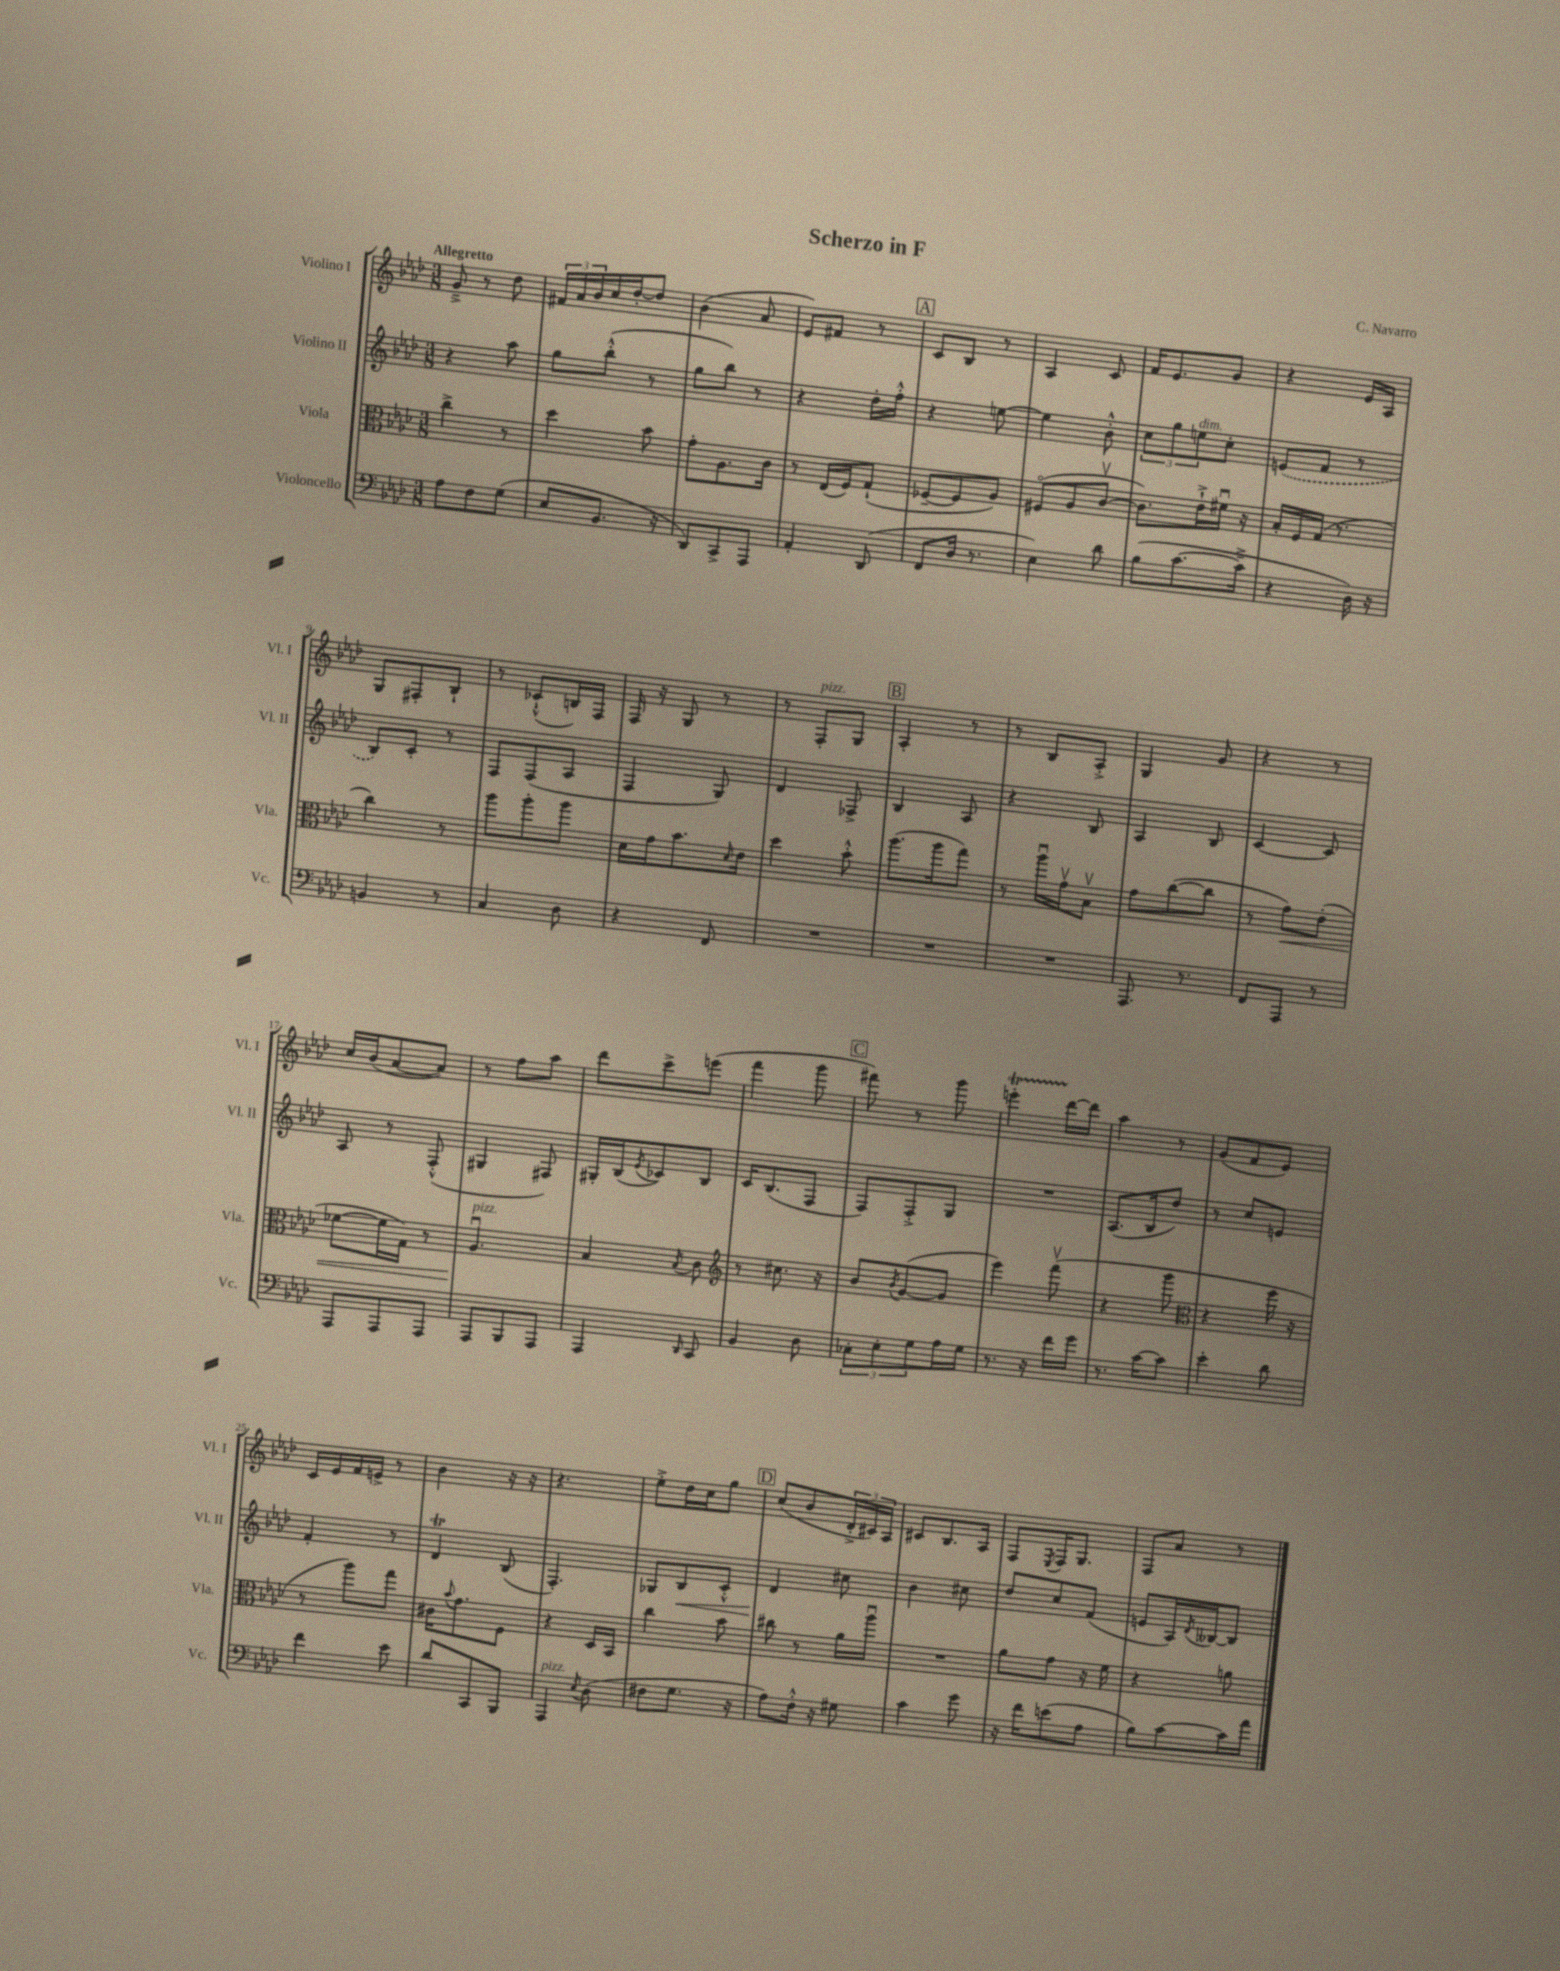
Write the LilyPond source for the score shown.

\header { title = "Scherzo in F" composer = "C. Navarro" }
<<
\new StaffGroup <<
\new Staff = "s0" \with { instrumentName = "Violino I" shortInstrumentName = "Vl. I" } {
    \clef treble \key aes \major \numericTimeSignature \time 3/8 \tempo "Allegretto"
    g'8---> r8 des''8 |
    \tuplet 3/2 { fis'16 aes'16 bes'16 } c''16 des''16~-. des''8 |
    bes'4( aes'8 |
    ees'8) fis'8 r8 |
    \mark \markup { \box "A" } c'8 bes8 r8 |
    aes4 c'8 |
    f'16 ees'8. g'8 |
    r4 ees'16 aes16 |
    g8 fis8-. bes8-! |
    r8 ces'8-!-^( b16) f16 |
    f16 r16 g8 r8 |
    r8 f8-.^\markup { \italic "pizz." } g8 |
    \mark \markup { \box "B" } aes4-. r8 |
    r8 bes8 aes8-.-> |
    g4 g'8 |
    r4 r8 |
    c''16 bes'16( aes'8~ aes'8) |
    r8 f''8 aes''8 |
    des'''8 c'''8-> e'''8( |
    f'''4 g'''8 |
    \mark \markup { \box "C" } fis'''8) r8 g'''8 |
    e'''4-.\startTrillSpan des'''16~\stopTrillSpan des'''16 |
    aes''4 r8 |
    g'8( f'8 ees'8) |
    c'16 ees'16 f'16 e'16-> r8 |
    bes'4 r16 r16 |
    r4. |
    ees''8-.-> des''16 c''16 g''8 |
    \mark \markup { \box "D" } c''8( bes'8 \tuplet 3/2 { des'16-.-> cis'16) aes16 } |
    cis'8 bes8. aes16 |
    f8 \acciaccatura { ees8 } f16 g8. |
    f8 aes'8 r8 \bar "|." |
}
\new Staff = "s1" \with { instrumentName = "Violino II" shortInstrumentName = "Vl. II" } {
    \clef treble \key aes \major \numericTimeSignature \time 3/8
    r4 aes''8 |
    g''8 bes''8-.-^( r8 |
    g''8 bes''8) r8 |
    r4 des''16-. f''16-.-^ |
    \mark \markup { \box "A" } r4 e''8~ |
    e''4 bes'8-.-^ |
    \tuplet 3/2 { c''8 g''8 e''8^\markup { \italic "dim." } } c''8-. |
    \once \slurDashed e'8( f'8 r8 |
    bes8) c'8-. r8 |
    f8 f8( aes8 |
    f4 g8) |
    des'4 fes8-> |
    \mark \markup { \box "B" } bes4 aes8 |
    r4 bes8 |
    aes4 bes8 |
    c'4~ c'8 |
    aes8 r8 f8-.-^( |
    gis4 fis8) |
    gis16-. bes16( \acciaccatura { ees'8 } ces'8) bes8 |
    c'16 bes8.( f8 |
    \mark \markup { \box "C" } f8) f8-.-> g8 |
    R4. |
    aes8.( bes16 des''8) |
    r8 c''8 e'8 |
    f'4-. r8 |
    des'4\trill bes8( |
    f4.-.) |
    ges8 bes8\< c'8-.-^ |
    \mark \markup { \box "D" } des'4\! cis''8 |
    bes'4 cis''8 |
    des''8 c''8 f'8( |
    e'8 aes16) \acciaccatura { des'8 } beses16~ beses8 \bar "|." |
}
\new Staff = "s2" \with { instrumentName = "Viola" shortInstrumentName = "Vla." } {
    \clef alto \key aes \major \numericTimeSignature \time 3/8
    c''4-> r8 |
    des''4 bes'8 |
    g'8-. aes8. c'16 |
    r8 ees16( f16) g8-!( |
    \mark \markup { \box "A" } fes8~-- fes8 aes8) |
    fis8\flageolet( aes8 c'8~\upbow |
    c'8.) ees'16-!-> fis'16\downbow r16 |
    bes16-. f16 g16( r8. |
    c''4) r8 |
    aes''8 aes''8-. aes''8 |
    des'16 g'16 bes'8. \grace { des'16 } ees'16 |
    des''4 bes'8-.-^ |
    \mark \markup { \box "B" } aes''8.( aes''16 g''8) |
    r8 aes''16\downbow g'16\upbow bes8\upbow |
    g'8 c''8~( c''8 |
    r8 g'8\<) ees'8-.( |
    fes'8~ fes'16 g16) r8 |
    aes4.\downbow\!^\markup { \italic "pizz." } |
    bes4 \acciaccatura { bes8 } c'8 |
    \clef treble r8 cis''8. r16 |
    \mark \markup { \box "C" } bes'8 \acciaccatura { bes'8 } g'8~( g'8 |
    ees'''4) f'''8\upbow( |
    r4 g'''8 |
    \clef alto r4 f''16 r16 |
    r8 aes''8) g''8 |
    cis'16 \appoggiatura { bes'8 } g'8. f8 |
    r4 des16 bes,16 |
    c''4 bes'8 |
    \mark \markup { \box "D" } cis''8 r8 aes'16 aes''16\downbow |
    R4. |
    aes'8 g'8 r16 f'16 |
    r4 a'8 \bar "|." |
}
\new Staff = "s3" \with { instrumentName = "Violoncello" shortInstrumentName = "Vc." } {
    \clef bass \key aes \major \numericTimeSignature \time 3/8
    aes8 f8 g8( |
    ees8 bes,8. r16 |
    des,8) c,8-> aes,,8 |
    aes,4-. des,8( |
    \mark \markup { \box "A" } f,8 des16 r8. |
    ees4) des'8 |
    bes8( c'8.~ c'16---> |
    r4 des16) r16 |
    b,4 r8 |
    c4 des8 |
    r4 f,8 |
    R4. |
    \mark \markup { \box "B" } R4. |
    R4. |
    aes,,8. r8. |
    f,8 aes,,8 r8 |
    aes,,8 aes,,8 aes,,8 |
    aes,,8 bes,,8 aes,,8 |
    aes,,4 \grace { des,16 } c,8 |
    bes,4 des8 |
    \mark \markup { \box "C" } \tuplet 3/2 { ces8-. ees8-. g8 } aes16 g16 |
    r8. r16 f'16 g'16 |
    r8. c'16~ c'8 |
    ees'4-. des'8 |
    f'4 ees'8 |
    des'8 c,8 bes,,8 |
    aes,,4^\markup { \italic "pizz." } \acciaccatura { ees8 } des8( |
    fis8 g8. r16 |
    \mark \markup { \box "D" } aes8) f16-.-^ r16 gis8 |
    c'4 g'8 |
    r16 f'16 e'8( aes8 |
    bes8) c'8~ c'16 aes'16 \bar "|." |
}
>>
>>
